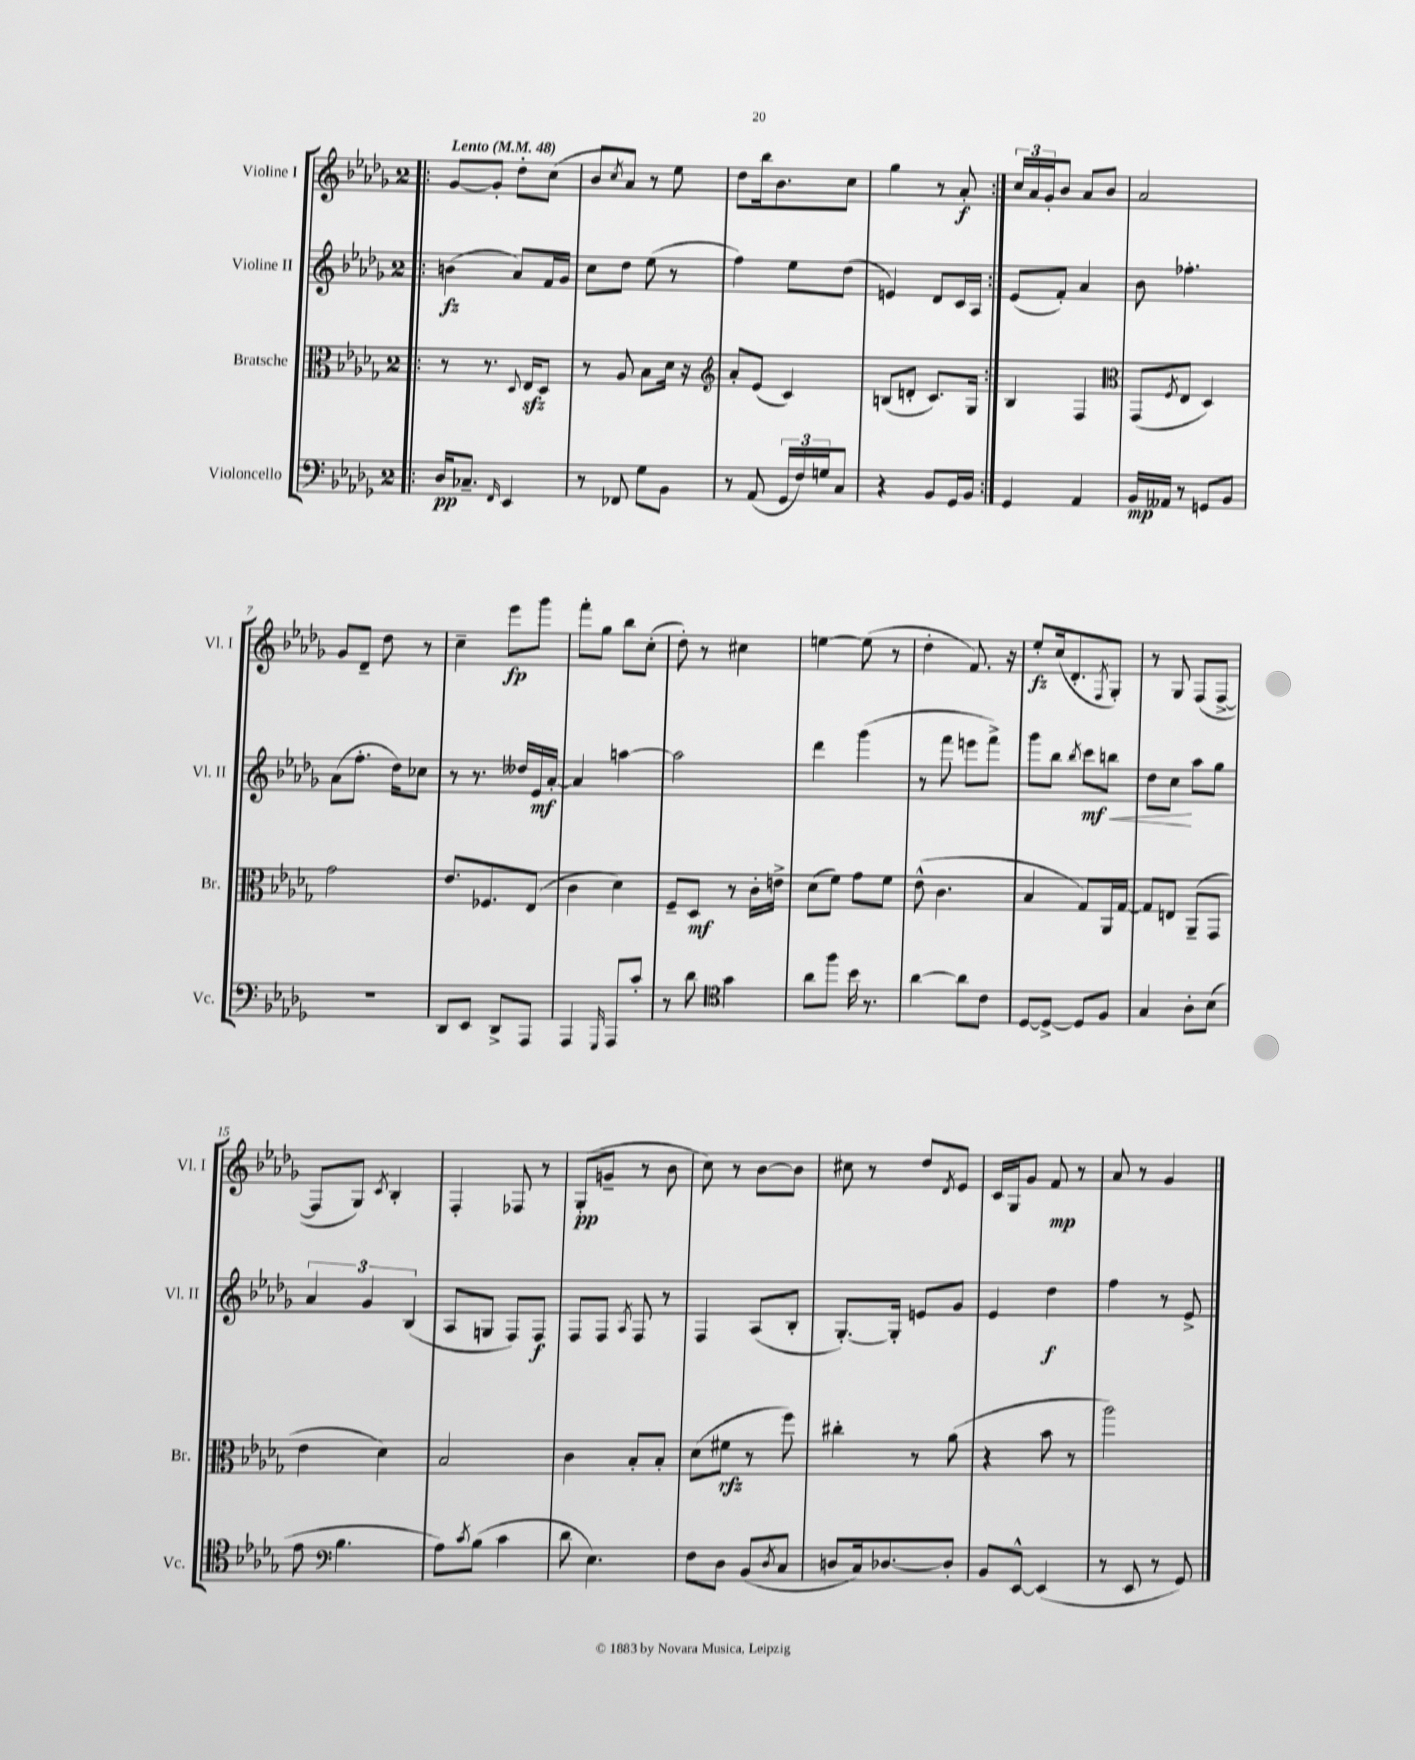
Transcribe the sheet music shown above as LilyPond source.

<<
\new StaffGroup <<
\new Staff = "s0" \with { instrumentName = "Violine I" shortInstrumentName = "Vl. I" } {
    \clef treble \key des \major \once \override Staff.TimeSignature.style = #'single-digit \time 2/4 \tempo "Lento" 4 = 48
    \repeat volta 2 { \bar ".|:" ges'8~ ges'8-. des''8-. c''8( |
    bes'8 \acciaccatura { c''8 } aes'8) r8 ees''8 |
    des''8 bes''16 bes'8. c''8 |
    ges''4 r8 aes'8-.\f | }
    \tuplet 3/2 { c''16 aes'16 ges'16-. } bes'8 aes'8 bes'8 |
    aes'2 |
    ges'8 des'8-- des''8 r8 |
    c''4-- ees'''8\fp ges'''8 |
    f'''8-. ges''8 bes''8 c''8-.( |
    des''8-.) r8 cis''4 |
    e''4~ e''8( r8 |
    des''4-. f'8.) r16 |
    ees''8-.\fz c''16( des'8.-. \acciaccatura { f8 } ges8-.) |
    r8 ges8 f8( f8~-> |
    f8 ges8) \acciaccatura { c'8 } bes4-. |
    f4-. fes8 r8 |
    ges8-.\pp( g'8-- r8 bes'8 |
    c''8) r8 bes'8~ bes'8 |
    cis''8 r8 des''8 \acciaccatura { des'8 } ees'8 |
    c'16 ges16 ges'8 f'8\mp r8 |
    aes'8 r8 ges'4 \bar "|." |
}
\new Staff = "s1" \with { instrumentName = "Violine II" shortInstrumentName = "Vl. II" } {
    \clef treble \key des \major \once \override Staff.TimeSignature.style = #'single-digit \time 2/4
    \repeat volta 2 { \bar ".|:" b'4\fz( aes'8) f'16 ges'16 |
    c''8 des''8 ees''8( r8 |
    f''4) ees''8 des''8( |
    e'4) des'8 c'16 aes16 | }
    ees'8( f'8-.) aes'4 |
    bes'8 fes''4.-. |
    aes'8( f''8.-. des''16) ces''8 |
    r8 r8. deses''16 ees'16\mf aes'16~-. |
    aes'4 a''4~ |
    a''2 |
    des'''4 ges'''4( |
    r8 f'''8 e'''8 f'''8->) |
    ges'''8 bes''8 \acciaccatura { bes''8 } c'''8\mf\< b''8 |
    des''8 c''8\! aes''8 ges''8 |
    \tuplet 3/2 { aes'4 ges'4 bes4( } |
    aes8 g8 f8) f8\f |
    f8 f8 \acciaccatura { aes8 } f8 r8 |
    f4 aes8( bes8-. |
    ges8.~-.) ges16-. e'8 ges'8 |
    ees'4 des''4\f |
    f''4 r8 ees'8-> \bar "|." |
}
\new Staff = "s2" \with { instrumentName = "Bratsche" shortInstrumentName = "Br." } {
    \clef alto \key des \major \once \override Staff.TimeSignature.style = #'single-digit \time 2/4
    \repeat volta 2 { \bar ".|:" r8 r8. \appoggiatura { des8 } ees16\sfz des8 |
    r8 aes8 bes8 des'16 r16 |
    \clef treble aes'8-. ees'8( c'4) |
    b8( d'8-. c'8.) ges16 | }
    bes4 f4 |
    \clef alto ges,8( \acciaccatura { f8 } ees8 des4) |
    ges'2 |
    ees'8. fes8. ees8( |
    c'4 des'4) |
    f8-- des8\mf r8 c'16-. e'16-> |
    des'8( f'8) ges'8 f'8 |
    ees'8-^( c'4. |
    bes4 ges8) aes,16 ges16~ |
    ges8 e8 aes,8--( ges,8 |
    ees'4 des'4) |
    bes2 |
    c'4 bes8-. bes8-. |
    des'8( fis'8\rfz r8 f''8) |
    cis''4-. r8 aes'8( |
    r4 bes'8 r8 |
    aes''2) \bar "|." |
}
\new Staff = "s3" \with { instrumentName = "Violoncello" shortInstrumentName = "Vc." } {
    \clef bass \key des \major \once \override Staff.TimeSignature.style = #'single-digit \time 2/4
    \repeat volta 2 { \bar ".|:" des16\pp ces8.-- \grace { f,16 } ees,4 |
    r8 fes,8 ges8 bes,8 |
    r8 aes,8( \tuplet 3/2 { ges,16 f16) g16 } c8 |
    r4 bes,8 ges,16 bes,16 | }
    ges,4 aes,4 |
    bes,16\mp aeses,16 r8 g,8 bes,8 |
    r2 |
    des,8 ees,8 des,8-> aes,,8 |
    aes,,4 \grace { ges,,16 } aes,,8 c'8-. |
    r8 des'8 \clef tenor ges'4 |
    aes'8 f''8 bes'16 r8. |
    aes'4~ aes'8 c'8 |
    des8~ des8~-> des8 f8 |
    ges4 aes8-. bes8( |
    ees'8 \clef bass bes4. |
    aes8) \acciaccatura { c'8 } bes8( c'4 |
    des'8 ees4.) |
    f8 des8 bes,8( \acciaccatura { des8 } c8 |
    d8 c16) des8.~ des8-. |
    bes,8 ees,8~-^ ees,4( |
    r8 ees,8 r8 ges,8) \bar "|." |
}
>>
>>
